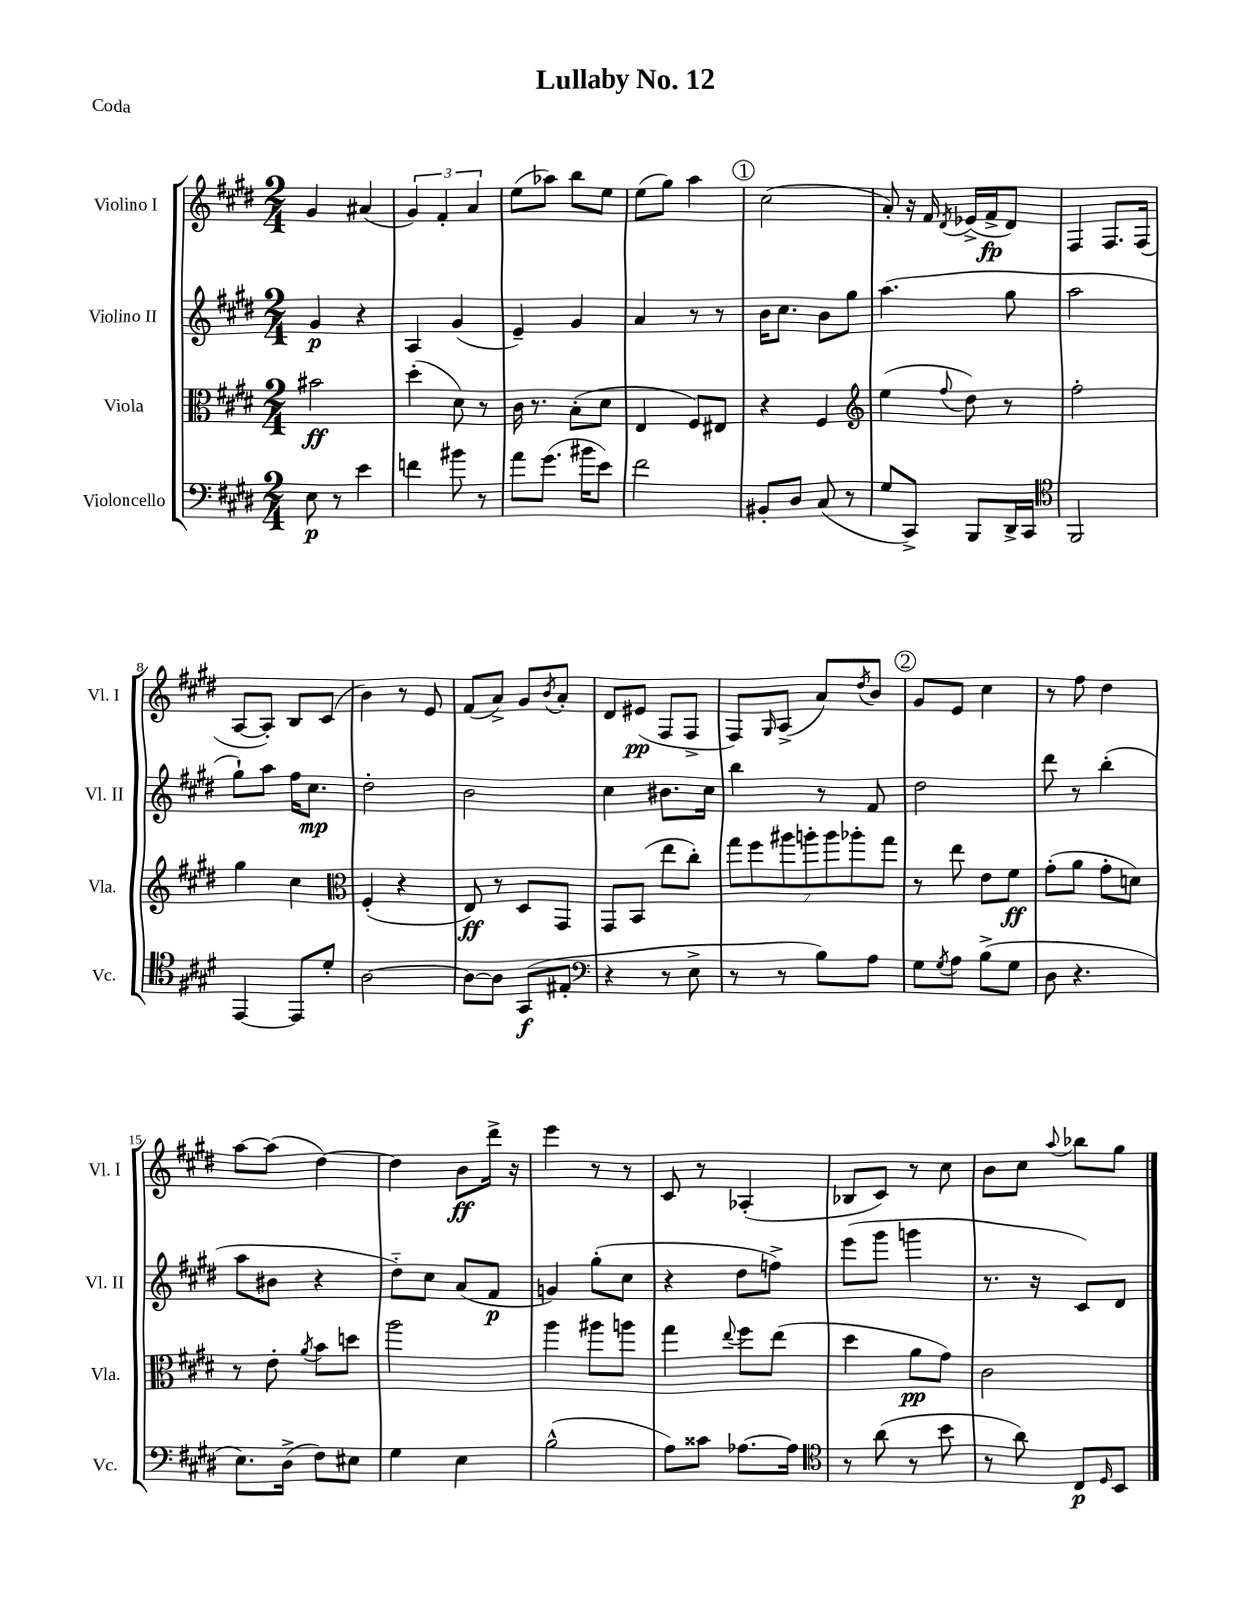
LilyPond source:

\header { title = "Lullaby No. 12" piece = "Coda" }
<<
\new StaffGroup <<
\new Staff = "s0" \with { instrumentName = "Violino I" shortInstrumentName = "Vl. I" } {
    \clef treble \key e \major \numericTimeSignature \time 2/4
    gis'4 ais'4( |
    \tuplet 3/2 { gis'4) fis'4-. a'4 } |
    e''8( aes''8) b''8 e''8 |
    e''8( gis''8) a''4 |
    \mark \markup { \circle "1" } cis''2( |
    a'8-.) r16 fis'16 \acciaccatura { dis'8 } ees'16->( fis'16->\fp dis'8) |
    fis4 fis8. fis16( |
    a8~ a8-.) b8 cis'8( |
    b'4) r8 e'8 |
    fis'8( a'8->) gis'8 \acciaccatura { b'8 } a'8-. |
    dis'8 eis'8\pp( fis8 fis8-> |
    fis8) \grace { gis16 } a8->( a'8) \acciaccatura { dis''8 } b'8 |
    \mark \markup { \circle "2" } gis'8 e'8 cis''4 |
    r8 fis''8 dis''4 |
    a''8~ a''8( dis''4~) |
    dis''4 b'8\ff dis'''16-> r16 |
    e'''4 r8 r8 |
    cis'8 r8 aes4-.( |
    bes8 cis'8) r8 cis''8 |
    b'8 cis''8 \appoggiatura { a''8 } bes''8 gis''8 \bar "|." |
}
\new Staff = "s1" \with { instrumentName = "Violino II" shortInstrumentName = "Vl. II" } {
    \clef treble \key e \major \numericTimeSignature \time 2/4
    gis'4\p r4 |
    a4 gis'4( |
    e'4--) gis'4 |
    a'4 r8 r8 |
    \mark \markup { \circle "1" } b'16 cis''8. b'8 gis''8 |
    a''4.( gis''8 |
    a''2 |
    gis''8-!) a''8 fis''16 cis''8.\mp |
    dis''2-. |
    b'2 |
    cis''4 bis'8. cis''16 |
    b''4 r8 fis'8 |
    \mark \markup { \circle "2" } dis''2 |
    dis'''8 r8 b''4-.( |
    a''8 bis'8 r4 |
    dis''8-_) cis''8 a'8( fis'8\p |
    g'4) gis''8-.( cis''8 |
    r4 dis''8 f''8->) |
    e'''8( gis'''8 g'''4 |
    r8. r16 cis'8) dis'8 \bar "|." |
}
\new Staff = "s2" \with { instrumentName = "Viola" shortInstrumentName = "Vla." } {
    \clef alto \key e \major \numericTimeSignature \time 2/4
    bis'2\ff |
    dis''4-.( dis'8) r8 |
    cis'16 r8. b8-.( dis'8 |
    e4 fis8) eis8 |
    \mark \markup { \circle "1" } r4 fis4 |
    \clef treble e''4( \appoggiatura { fis''8 } dis''8) r8 |
    fis''2-. |
    gis''4 cis''4 |
    \clef alto fis4-.( r4 |
    e8\ff) r8 dis8 gis,8 |
    gis,8 b,8( e''8 cis''8-.) |
    \tuplet 7/4 { gis''8 fis''8 ais''8 a''8-. a''8 aes''8-. gis''8 } |
    \mark \markup { \circle "2" } r8 e''8 e'8 fis'8\ff |
    gis'8-.( a'8 gis'8-. d'8) |
    r8 e'8-. \acciaccatura { a'8 } b'8 d''8 |
    a''2 |
    a''4 ais''8 a''8 |
    gis''4 \appoggiatura { e''8 } fis''8 e''8( |
    dis''4 a'8\pp gis'8) |
    cis'2 \bar "|." |
}
\new Staff = "s3" \with { instrumentName = "Violoncello" shortInstrumentName = "Vc." } {
    \clef bass \key e \major \numericTimeSignature \time 2/4
    e8\p r8 e'4 |
    f'4 bis'8 r8 |
    a'8 gis'8.( bis'16 e'8) |
    fis'2 |
    \mark \markup { \circle "1" } bis,8-. dis8 cis8( r8 |
    gis8 cis,8->) b,,8 dis,16-> cis,16 |
    \clef tenor fis,2 |
    e,4~ e,8 dis'8-. |
    a2~ |
    a8~ a8 gis,8\f( eis8-. |
    \clef bass r4 r8 e8-> |
    r8 r8 b8) a8 |
    \mark \markup { \circle "2" } gis8 \acciaccatura { gis8 } a8 b8->( gis8 |
    dis8 r4. |
    e8.) dis16->( fis8) eis8 |
    gis4 e4 |
    b2-^( |
    a8) cisis'8 aes8.~ aes16 |
    \clef tenor r8 a'8( r8 b'8 |
    r8 a'8) cis8\p \grace { dis16 } b,8 \bar "|." |
}
>>
>>
